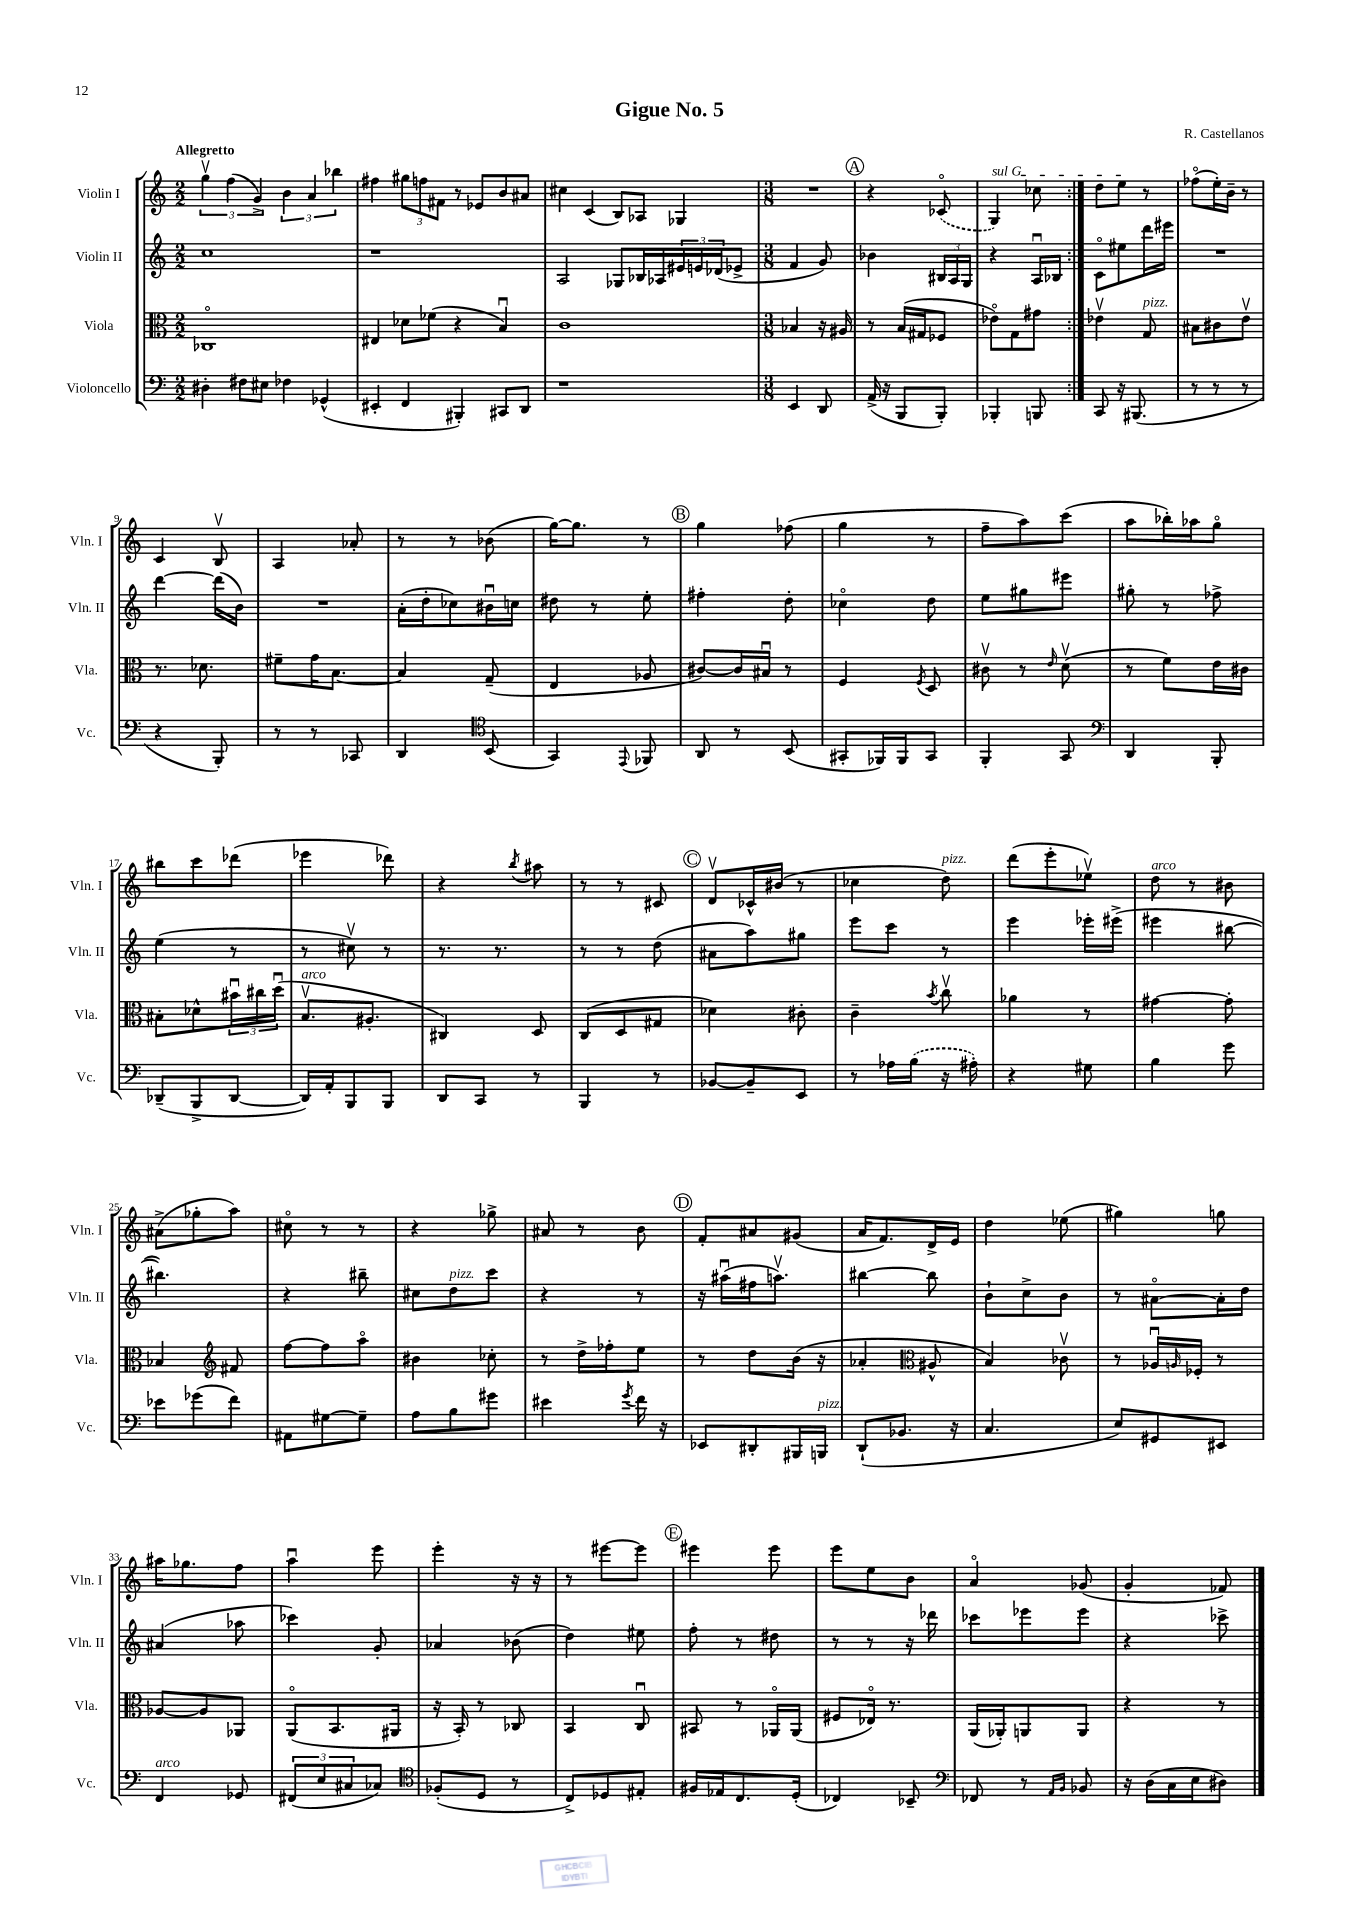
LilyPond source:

\header { title = "Gigue No. 5" composer = "R. Castellanos" }
<<
\new StaffGroup <<
\new Staff = "s0" \with { instrumentName = "Violin I" shortInstrumentName = "Vln. I" } {
    \clef treble \key c \major \numericTimeSignature \time 2/2 \tempo "Allegretto"
    \repeat volta 2 { \tuplet 3/2 { g''4\upbow f''4( g'4->) } \tuplet 3/2 { b'4 a'4 bes''4 } |
    fis''4 \tuplet 3/2 { gis''8 f''8 fis'8 } r8 ees'8 b'8 ais'8 |
    cis''4 c'4( b8) aes8 ges4 |
    \numericTimeSignature \time 3/8 R4. |
    \mark \markup { \circle "A" } r4 \once \slurDashed ces'8\flageolet( |
    \once \override TextSpanner.bound-details.left.text = \markup { \italic "sul G" } g4\startTextSpan) ces''8 | }
    d''8 e''8\stopTextSpan r8 |
    fes''8\flageolet( e''16-.) b'16-- r8 |
    c'4 b8\upbow |
    a4 aes'8-. |
    r8 r8 bes'8( |
    g''16~) g''8. r8 |
    \mark \markup { \circle "B" } g''4 fes''8( |
    g''4 r8 |
    f''8-- a''8) c'''8( |
    a''8 bes''16-.) aes''16 g''8\flageolet |
    bis''8 c'''8 des'''8( |
    ees'''4 des'''8) |
    r4 \acciaccatura { b''8 } ais''8 |
    r8 r8 cis'8 |
    \mark \markup { \circle "C" } d'8\upbow ces'16-^ bis'16( r8 |
    ces''4 d''8^\markup { \italic "pizz." }) |
    d'''8( e'''8-. ees''8\upbow) |
    d''8^\markup { \italic "arco" } r8 bis'8 |
    ais'8->( ges''8-. a''8) |
    cis''8\flageolet r8 r8 |
    r4 ges''8-> |
    ais'8 r8 b'8 |
    \mark \markup { \circle "D" } f'8-. ais'8 gis'8( |
    a'16 f'8.) d'16-> e'16 |
    d''4 ees''8( |
    gis''4) g''8 |
    ais''16 ges''8. f''8 |
    a''4\downbow e'''8 |
    e'''4-. r16 r16 |
    r8 eis'''8~ eis'''8 |
    \mark \markup { \circle "E" } eis'''4 eis'''8 |
    e'''8 e''8 b'8 |
    a'4\flageolet ges'8( |
    g'4-. fes'8) \bar "|." |
}
\new Staff = "s1" \with { instrumentName = "Violin II" shortInstrumentName = "Vln. II" } {
    \clef treble \key c \major \numericTimeSignature \time 2/2
    \repeat volta 2 { c''1 |
    r1 |
    a2 ges8 bes16 aes16 \tuplet 3/2 { eis'16 e'16 des'16( } ees'8-> |
    \numericTimeSignature \time 3/8 f'4 g'8) |
    \mark \markup { \circle "A" } bes'4 \tuplet 3/2 { bis16 a16 g16 } |
    r4 a16\downbow bes16 | }
    c'8\flageolet eis''8 d'''16 eis'''16 |
    R4. |
    d'''4~ d'''16( b'16) |
    R4. |
    a'16-.( d''16-. ces''8) bis'16\downbow c''16 |
    dis''8 r8 e''8-. |
    \mark \markup { \circle "B" } fis''4-. d''8-. |
    ces''4\flageolet d''8 |
    e''8 gis''8 eis'''8 |
    gis''8-. r8 fes''8-> |
    e''4( r8 |
    r8 cis''8\upbow) r8 |
    r8. r8. |
    r8 r8 d''8( |
    \mark \markup { \circle "C" } ais'8 a''8) gis''8 |
    e'''8 c'''8 r8 |
    e'''4 ees'''16-. eis'''16->( |
    eis'''4 bis''8~ |
    bis''4.) |
    r4 bis''8-- |
    cis''8 d''8^\markup { \italic "pizz." } c'''8 |
    r4 r8 |
    \mark \markup { \circle "D" } r16 ais''16\downbow( fis''16 a''8.\upbow) |
    bis''4~ bis''8 |
    b'8-! c''8-> b'8 |
    r8 ais'8~\flageolet ais'16-. d''16 |
    ais'4( aes''8 |
    ces'''4) g'8-. |
    aes'4 bes'8( |
    d''4) eis''8 |
    \mark \markup { \circle "E" } f''8-. r8 dis''8 |
    r8 r8 r16 des'''16 |
    ces'''8 ees'''8 ees'''8 |
    r4 ces'''8-> \bar "|." |
}
\new Staff = "s2" \with { instrumentName = "Viola" shortInstrumentName = "Vla." } {
    \clef alto \key c \major \numericTimeSignature \time 2/2
    \repeat volta 2 { ces1\flageolet |
    eis4 des'8 fes'8( r4 b4\downbow) |
    c'1 |
    \numericTimeSignature \time 3/8 bes4 r16 ais16 |
    \mark \markup { \circle "A" } r8 b16( gis16 fes8 |
    ees'8\flageolet) g8 gis'8 | }
    ees'4\upbow g8^\markup { \italic "pizz." } |
    bis8 cis'8 e'8\upbow |
    r8. des'8. |
    fis'8-- g'16 b8.~ |
    b4 g8--( |
    e4 aes8 |
    \mark \markup { \circle "B" } cis'8~) cis'16 bis16\downbow r8 |
    f4 \acciaccatura { f8 } d8 |
    cis'8\upbow r8 \grace { e'16 } d'8\upbow( |
    r8 f'8) e'16 cis'16 |
    bis8-. des'8-^ \tuplet 3/2 { bis'16\downbow cis''16 d''16\downbow( } |
    b8.\upbow^\markup { \italic "arco" } ais8.-. |
    cis4) d8 |
    c8( d8 gis8 |
    \mark \markup { \circle "C" } des'4) cis'8-. |
    c'4-- \acciaccatura { b'8 } c''8\upbow |
    aes'4 r8 |
    gis'4~ gis'8-. |
    bes4 \clef treble fis'8 |
    f''8~ f''8 a''8\flageolet |
    bis'4 ces''8-. |
    r8 d''16-> fes''16-. e''8 |
    \mark \markup { \circle "D" } r8 d''8 b'16( r16 |
    aes'4-. \clef alto ais8-^ |
    b4) ces'8\upbow |
    r8 aes16\downbow \grace { a16 } fes16-. r8 |
    aes8~ aes8 aes,8 |
    a,8\flageolet( b,8. ais,16 |
    r16 b,16-.) r8 ces8 |
    b,4 c8\downbow |
    \mark \markup { \circle "E" } bis,8 r8 aes,16\flageolet aes,16( |
    fis8 ees16\flageolet) r8. |
    a,16( aes,16-.) a,8 a,8 |
    r4 r8 \bar "|." |
}
\new Staff = "s3" \with { instrumentName = "Violoncello" shortInstrumentName = "Vc." } {
    \clef bass \key c \major \numericTimeSignature \time 2/2
    \repeat volta 2 { dis4-. fis8 eis8 fes4 ges,4-^( |
    eis,4-. f,4 bis,,4-.) cis,8 d,8 |
    r1 |
    \numericTimeSignature \time 3/8 e,4 d,8 |
    \mark \markup { \circle "A" } a,16->( r16 b,,8 b,,8-.) |
    bes,,4-. b,,8 | }
    c,8 r16 bis,,8.( |
    r8 r8 r8 |
    r4 b,,8-.) |
    r8 r8 ces,8 |
    d,4 \clef tenor b,8( |
    g,4) \appoggiatura { e,8 } fes,8 |
    \mark \markup { \circle "B" } a,8 r8 b,8( |
    gis,8-. fes,16) fes,16 gis,8 |
    f,4-. g,8 |
    \clef bass d,4 b,,8-. |
    des,8--( b,,8-> des,8~ |
    des,16) a,16-. b,,8 b,,8 |
    d,8 c,8 r8 |
    b,,4 r8 |
    \mark \markup { \circle "C" } bes,8~ bes,8-- e,8 |
    r8 aes16 \once \slurDashed b16( r16 ais16-.) |
    r4 gis8 |
    b4 g'8 |
    ees'8 ges'8( f'8) |
    ais,8 gis8~ gis8-- |
    a8 b8 gis'8 |
    eis'4 \acciaccatura { g'8 } f'16 r16 |
    \mark \markup { \circle "D" } ees,8 dis,8-. bis,,16 b,,16^\markup { \italic "pizz." } |
    d,8-!( bes,8. r16 |
    c4. |
    e8) gis,8 eis,8 |
    f,4^\markup { \italic "arco" } ges,8 |
    \tuplet 3/2 { fis,8( e8 cis8 } ces8) |
    \clef tenor fes8-.( d8 r8 |
    c8->) des8 eis8-. |
    \mark \markup { \circle "E" } fis16 ees16 c8. d16-.( |
    ces4) bes,8-- |
    \clef bass fes,8 r8 \grace { a,16 b,16 } bes,8 |
    r16 d16( c16 e16 dis8) \bar "|." |
}
>>
>>
